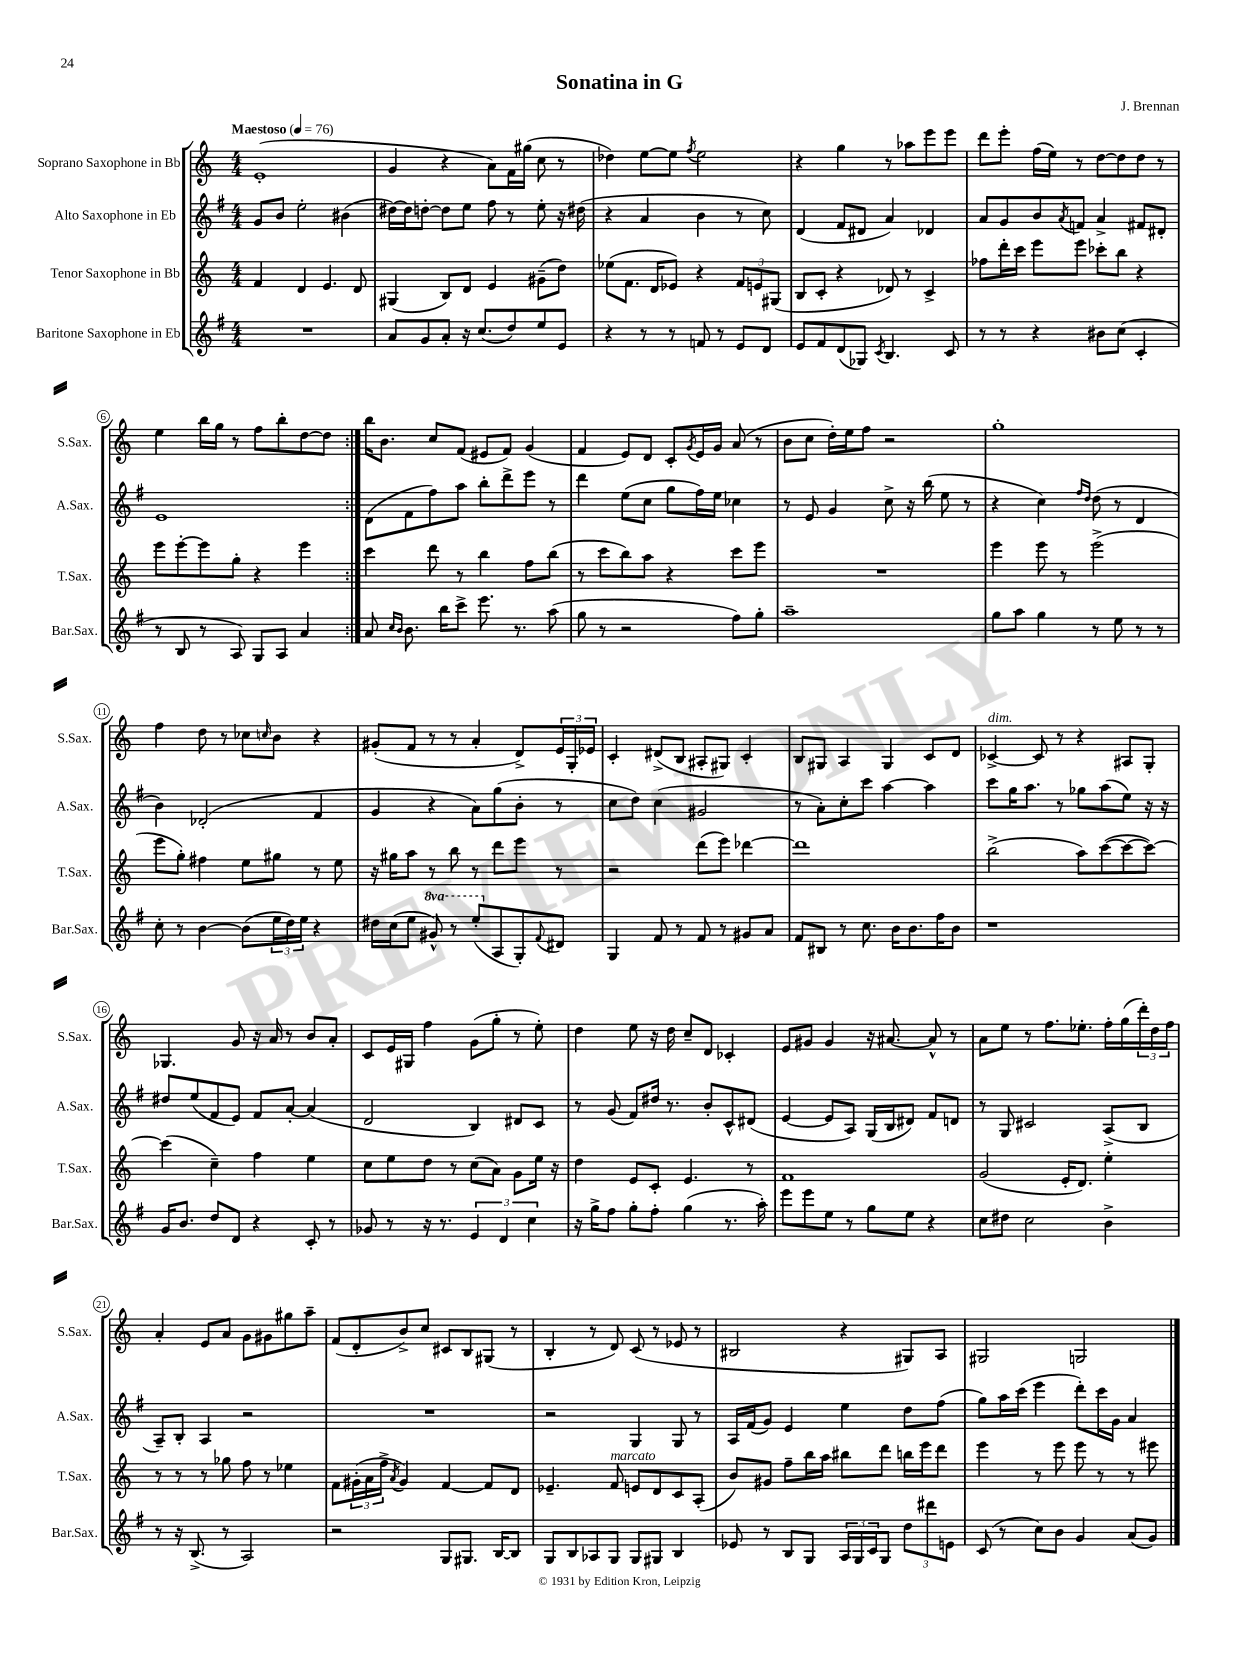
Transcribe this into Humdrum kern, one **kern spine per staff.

**kern	**kern	**kern	**kern
*part4	*part3	*part2	*part1
*staff4	*staff3	*staff2	*staff1
*I"Baritone Saxophone in Eb	*I"Tenor Saxophone in Bb	*I"Alto Saxophone in Eb	*I"Soprano Saxophone in Bb
*I'Bar.Sax.	*I'T.Sax.	*I'A.Sax.	*I'S.Sax.
*clefG2	*clefG2	*clefG2	*clefG2
*k[f#]	*k[]	*k[f#]	*k[]
*M4/4	*M4/4	*M4/4	*M4/4
*MM76	*MM76	*MM76	*MM76
=1	=1	=1	=1
!	!	!	!LO:TX:a:B:t=Maestoso
1r	4f/	8g/L	(1e'
.	.	8b/J	.
.	4d/	2ee'\	.
.	4.e/	.	.
.	.	(4b#X\	.
.	8d/	.	.
=2	=2	=2	=2
8a/L	(4G#X/	[16dd#X\LL)	4g/
.	.	16dd#\J]	.
8g/	.	[8ddn'\J	.
8a'/J	8B/L)	8dd\L]	4r
16r	8d/J	8ee\J	.
(8.cc/L	.	.	.
.	4e/	8ff#\	8a\L)
8dd/)	.	8r	16f\L
.	.	.	(16gg#X\JJ
8ee/	(8g#X~\L	8ee'\	8cc\
8e/J	8dd\J)	16r	8r
.	.	(16dd#X\	.
=3	=3	=3	=3
4r	(8ee-X\L	4r	4dd-X\)
.	8.f\J	.	.
8r	.	4a/	[8ee\L
.	16d/KL	.	.
8r	8e-X/J)	.	8ee\J]
.	.	.	8qff/
8fn/	4r	4b\	2ee\
8r	.	.	.
8e/L	12f/L	8r	.
.	12en/	.	.
8d/J	.	8cc\)	.
.	(12G#X/J	.	.
=4	=4	=4	=4
8e/L	8B/L	(4d/	4r
8f#/	8c'/J	.	.
(8d/	4r	8f#/L	4gg\
8G-X/J)	.	8d#X/J	.
8qc/	.	.	.
4.B/	8d-X/)	4a/)	8r
.	8r	.	8aa-X\L
.	4c^/	4d-X/	8eee\
8c/	.	.	8eee\J
=5	=5	=5	=5
8r	8ff-X\L	8a/L	8ddd\L
8r	16ddd'\L	8g/	8eee'\J
.	16ccc\JJ	.	.
4r	8eee\L	8b/	(16ff\LL
.	.	.	16ee\JJ)
.	.	8qa/	.
.	8eee\J	8fn/J	8r
8b#X\L	8ccc-X'\L	4a^/	[8dd\L
(8cc\J	8bb\J	.	8dd\]
4c'/	4r	8f#X/L	8dd\J
.	.	8d#X'/J	8r
!!LO:LB:g=z
=6	=6	=6	=6
8r	8eee\L	1e	4ee\
8B/	[8eee'\	.	.
8r	8eee\]	.	16bb\LL
.	.	.	16gg\JJ
8A/)	8gg'\J	.	8r
8G/L	4r	.	8ff\L
8A/J	.	.	8bb'\
4a/	4eee\	.	[8dd\
.	.	.	8dd\J]
=7:|!	=7:|!	=7:|!	=7:|!
8a/	4ccc\	(8d\L	16bb\KL
.	.	.	8.b\J
16qqcc/LL	.	.	.
16qqb/JJ	.	.	.
8.b\	.	8f#\	.
.	8ddd\	8ff#\)	8cc/L
16bb\KL	.	.	.
8ccc^\J	8r	8aa\J	(8f/J
8.eee\	4bb\	8bb'\L	8e#X/L
.	.	8ddd^\	8f/J)
8.r	.	.	.
.	8ff\L	8eee\J	(4g/
(8aa\	(8bb\J	8r	.
=8	=8	=8	=8
8gg\	8r	4ddd\	4f/
8r	8ccc\L	.	.
2r	8bb\)	(8ee\L	8e/L)
.	8aa\J	8cc\J	8d/J
.	4r	8gg\L	8c'/L
.	.	.	8qg/
.	.	16ff#\L)	16e/L
.	.	16ee\JJ	16g/JJ
8ff#\L)	8ccc\L	4cc-X\	(8a/
8gg'\J	8eee\J	.	8r
=9	=9	=9	=9
1aa~	1r	8r	8b\L
.	.	8e/	8cc\J
.	.	4g/	16dd'\LL)
.	.	.	16ee\J
.	.	.	8ff\J
.	.	8cc^\	2r
.	.	16r	.
.	.	(16bb\	.
.	.	8ee\	.
.	.	8r	.
=10	=10	=10	=10
8gg\L	4eee\	4r	1gg'
8aa\J	.	.	.
4gg\	8eee\	4cc\)	.
.	8r	.	.
.	.	16qqff#/LL	.
.	.	16qqdd/JJ	.
8r	(2eee^\	(8dd\	.
8ee\	.	8r	.
8r	.	4d/	.
8r	.	.	.
!!LO:LB:g=z
=11	=11	=11	=11
8cc'\	8eee\L	4b\)	4ff\
8r	8gg'\J)	.	.
[4b\	4ff#X\	(2d-X'/	8dd\
.	.	.	8r
(8b\L]	8ee\L	.	8cc-X\L
.	.	.	16qqccn/
24ee\L	8gg#X\J	.	8b\J
24dd\)	.	.	.
24ee\JJ	.	.	.
4r	8r	4f#/	4r
.	8ee\	.	.
=12	=12	=12	=12
16dd#X\LL	16r	4g/	(8g#X'/L
(16cc\J	16gg#X\KL	.	.
8ee\J	8aa\J	.	8f/J
*8va	*	*	*
8gg#X^^/)	8r	4r	8r
8r	8bb\	.	8r
(8eee'/L	8r	8a\L)	4a'/
*X8va	*	*	*
8A/	8ddd\L	(8gg\	.
8G'/)	8eee\J	8b'\J	8d^/L)
8qqf#/	.	.	.
8d#X/J	8r	8r	24e/L
.	.	.	24G'/
.	.	.	24e-X/JJ
=13	=13	=13	=13
4G/	2r	8cc\L	4c'/
.	.	8dd\J)	.
8f#/	.	(4cc\	(8d#X^/L
8r	.	.	8B/J
8f#/	(8ddd\L	2g#X/	8A#X'/L
8r	8eee\J)	.	8G#X/J)
8g#X/L	[4ddd-X\	.	4c'/
8a/J	.	.	.
=14	=14	=14	=14
8f#/L	1ddd-]	8r	8B/L
8B#X/J	.	8a'\L)	8G#X/J
8r	.	8cc'\	4A/
8.cc\	.	8ccc\J	.
.	.	[4aa\	4G#/
16b\KL	.	.	.
8.b\	.	.	.
.	.	4aa\]	8c/L
16ff#\K	.	.	.
8b\J	.	.	8d/J
=15	=15	=15	=15
!	!	!	!LO:TX:a:i:t=dim.
1r	(2bb^\	8ccc\L	[4c-X^/
.	.	16gg\K	.
.	.	8.aa\J	.
.	.	.	8c-/]
.	.	8r	8r
.	8aa\L)	8gg-X\L	4r
.	([8ccc\	(8aa\	.
.	8ccc\_	8ee\J)	8A#X/L
.	8ccc\J_)	16r	8G'/J
.	.	16r	.
!!LO:LB:g=z
=16	=16	=16	=16
16g/KL	(4ccc\]	8dd#X/L	4.G-X/
8.b/J	.	.	.
.	.	(8ee/	.
8dd/L	4cc~\)	8f#/	.
8d/J	.	8e/J)	8g/
4r	4ff\	8f#/L	16r
.	.	.	16a/
.	.	[8a'/J	8r
8c'/	4ee\	(4a/]	8b/L
8r	.	.	8a'/J
=17	=17	=17	=17
8g-X/	8cc\L	2d/	8c/L
8r	8ee\	.	16e/L
.	.	.	16G#X/JJ
16r	8dd\J	.	4ff\
8.r	.	.	.
.	8r	.	.
6e/	(8cc\L	4B/)	(8g\L
.	8a\J)	.	8gg'\J
6d/	.	.	.
.	8g\L	8d#X/L	8r
6cc\	.	.	.
.	16ee\Jk	8c/J	8ee'\)
.	16r	.	.
=18	=18	=18	=18
16r	4dd\	8r	4dd\
16gg^\KL	.	.	.
8ff#\J	.	(8g/	.
8gg'\L	8e/L	8f#/L)	8ee\
8ff#'\J	8c'/J	16dd#X/Jk	16r
.	.	8.r	16dd\
(4gg\	4.e/	.	8cc~/L
.	.	8b'/L	8d/J
8.r	.	8c^^/	4c-X'/
.	8r	(8d#X/J	.
16aa'\)	.	.	.
=19	=19	=19	=19
8eee\L	1f	[4e/	8e/L
8eee\	.	.	8g#X/J
8ee\J	.	8e/L]	4g#/
8r	.	8A/J)	.
8gg\L	.	(16G/LL	16r
.	.	16B/J	[8.a#X/
8ee\J	.	8d#X/J)	.
4r	.	8f#/L	8a#^^/]
.	.	8dn/J	8r
=20	=20	=20	=20
8cc\L	(2g/	8r	8a\L
8dd#X\J	.	8G/	8ee\J
2cc\	.	2c#X/	8r
.	.	.	8.ff\L
.	16e'/KL	.	.
.	8.d/J)	.	8.ee-X'\J
4b^\	4ee'\	(8A^/L	16ff'\LL
.	.	.	(16gg\
.	.	8B/J	24ddd'\)
.	.	.	24dd\
.	.	.	24ff\JJ
!!LO:LB:g=z
=21	=21	=21	=21
8r	8r	8A~/L)	4a'/
16r	8r	8B'/J	.
(8.B^/	.	.	.
.	8r	4A/	8e/L
8r	8gg-X\	.	8a/J
2A/)	8ff\	2r	8g\L
.	8r	.	8g#X\
.	4ee-X\	.	8gg#X\
.	.	.	8aa~\J
=22	=22	=22	=22
2r	8f\L	1r	(8f/L
.	(24g#X'\L	.	8d'/
.	24a\	.	.
.	24ff^\JJ	.	.
.	8qa/	.	.
.	4g#/)	.	8b^/)
.	.	.	8cc/J
8G/L	[4f/	.	8c#X/L
8.G#X/J	.	.	8B/
.	8f/L]	.	(8G#X/J
[16B/KL	.	.	.
8B/J]	8d/J	.	8r
=23	=23	=23	=23
8G/L	4.e-X~/	2r	4B'/
8B/	.	.	.
8A-X/	.	.	8r
!	!LO:TX:a:i:t=marcato	!	!
8G/J	8f/	.	8d/)
8G/L	8en/L	4G/	(8c/
8G#X/J	8d/	.	8r
4B/	8c/	8G/	8e-X/
.	(8A'/J	8r	8r
=24	=24	=24	=24
8e-X/	8b/L)	16A/LL	2B#X/
.	.	(16f#/J	.
8r	8g#X/J	8g/J)	.
8B/L	8ff~\L	4e/	.
8G/J	16bb\L	.	.
.	16aa\JJ	.	.
24A/LL	8bb#X\L	4ee\	4r
24G/	.	.	.
24c/J	.	.	.
8G/J	8ddd\J	.	.
12dd\L	16bbn\LL	8dd\L	8G#X/L)
.	16eee\J	.	.
12ddd#X\	.	.	.
.	8ddd\J	(8ff#\J	8A/J
12en\J	.	.	.
=25	=25	=25	=25
(8c/	4eee\	8gg\L)	2G#X/
8r	.	16aa\L	.
.	.	(16ccc\JJ	.
8cc\L)	8r	4eee\	.
8b\J	8eee\	.	.
4g/	8eee\	8ddd'\L)	2Gn/
.	8r	16ccc\L	.
.	.	16g\JJ	.
(8a/L	8r	4a/	.
8g/J)	8eee#X\	.	.
==	==	==	==
*-	*-	*-	*-
